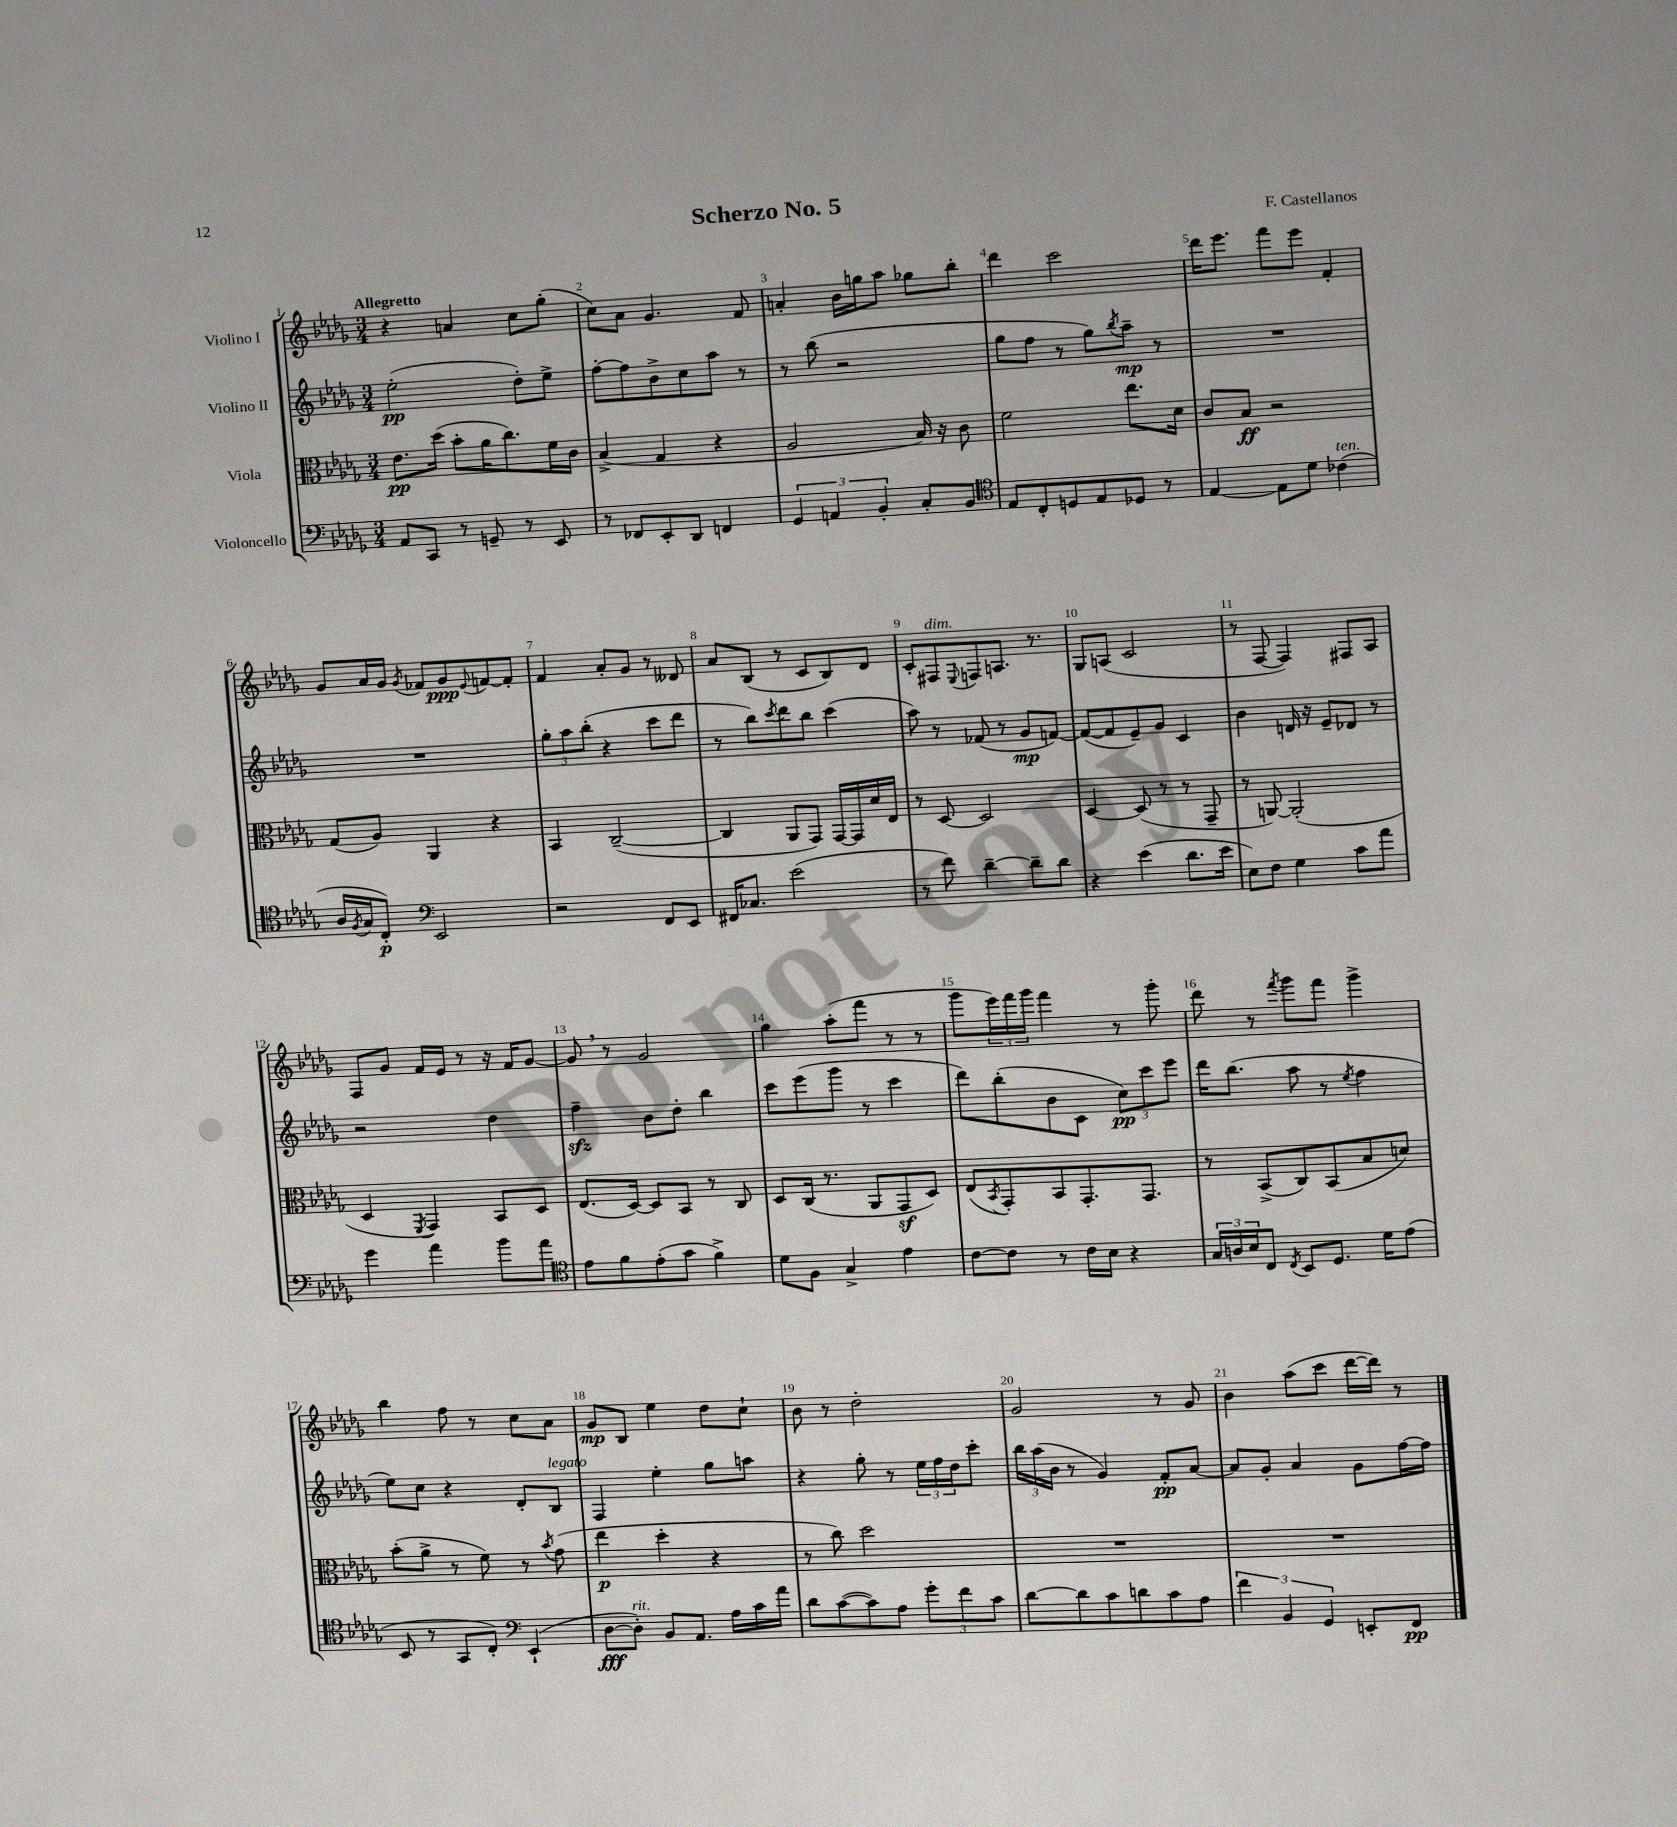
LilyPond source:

\header { title = "Scherzo No. 5" composer = "F. Castellanos" }
<<
\new StaffGroup <<
\new Staff = "s0" \with { instrumentName = "Violino I" } {
    \clef treble \key des \major \numericTimeSignature \time 3/4 \tempo "Allegretto"
    r4 a'4 c''8 ges''8-.( |
    c''8) aes'8 ges'4. f'8 |
    a'4-. bes'16 g''16 aes''8 ges''8 bes''8-. |
    des'''4 c'''2 |
    des'''16 ees'''8. f'''8 ees'''8 f'4-. |
    ges'8 aes'16 ges'16 \acciaccatura { ges'8 } fes'8 ges'8\ppp \appoggiatura { ees'8 } f'8~ f'8-. |
    f'4 aes'8-. ges'8 r8 deses'8 |
    aes'8 bes8( r8 c'8 bes8) des'8 |
    c'8-. fis8^\markup { \italic "dim." } \appoggiatura { ees8 } f8 a8. r8. |
    ges8 a8( c'2 |
    r8 f8~ f4) fis8 aes8 |
    f8 ges'8 f'16 ees'16 r8 r16 f'16 ges'8~ |
    ges'8 \breathe r8 ges'2 |
    ges''4 aes''8-.( f'''8 r8 r8 |
    ges'''8 \tuplet 3/2 { ees'''16) f'''16 ges'''16 } f'''4 r8 ges'''8-. |
    des'''8 r8 \acciaccatura { f'''8 } ges'''8 f'''8 ges'''4-> |
    bes''4 f''8 r8 c''8 aes'8 |
    ges'8\mp bes8 ees''4 des''8 c''8-! |
    bes'8 r8 des''2-. |
    ges'2 r8 ges'8 |
    bes'4 aes''8( c'''8 des'''16~ des'''16) r8 \bar "|." |
}
\new Staff = "s1" \with { instrumentName = "Violino II" } {
    \clef treble \key des \major \numericTimeSignature \time 3/4
    ees''2-.\pp( des''8-.) ees''8-> |
    f''8~-. f''8 bes'8-> c''8 aes''8 r8 |
    r8 bes''8( r2 |
    ges''8 f''8 r8 ges''8) \acciaccatura { bes''8 } aes''8--\mp r8 |
    R2. |
    R2. |
    \tuplet 3/2 { ges''8-. aes''8 bes''8-.( } r4 c'''8 des'''8 |
    r8 bes''8) \acciaccatura { c'''8 } des'''8 bes''8 c'''4( |
    aes''8) r8 fes'8( r8 ges'8\mp f'8~) |
    f'8~( f'8 ees'8--) ges'8 c'4 |
    bes'4 d'16 r16 ees'8-- des'8 r8 |
    r2 des''4 |
    f''4--\sfz bes'8 des''8-. bes''4 |
    c'''8 ees'''8( ges'''8 r8 c'''4 |
    des'''8) bes''8-.( bes'8 c'8 \tuplet 3/2 { c''8\pp) c'''8 ees'''8 } |
    des'''16 bes''8.( aes''8 r8 \acciaccatura { ees''8 } f''4 |
    ees''8) c''8 r4 des'8-. bes8^\markup { \italic "legato" } |
    f4 ees''4-. ges''8 a''8 |
    r4 ges''8-. r8 \tuplet 3/2 { ees''16 f''16 des''16 } c'''8-. |
    \tuplet 3/2 { bes''16 aes''16( bes'16 } r8 ges'4) f'8-.\pp aes'8~ |
    aes'8 ges'8-. aes'4 ges'8 f''16~ f''16 \bar "|." |
}
\new Staff = "s2" \with { instrumentName = "Viola" } {
    \clef alto \key des \major \numericTimeSignature \time 3/4
    ees'8.\pp des''16( bes'8-. aes'16 c''8.) f'16 c'16 |
    bes4->( ges4 r4 |
    aes2 bes16) r16 c'8 |
    f'2 ees''8. des'16 |
    c'8 bes8\ff r2 |
    ges8( aes8) aes,4 r4 |
    bes,4 c2~--( |
    c4 aes,8 ges,8) ges,16~ ges,16 des'16 ees16 |
    r8 des8~ des2 |
    des4~ des8( r8 r8 ges,8-- |
    r8 a,8~) a,2-.( |
    des4 \acciaccatura { f,8 } ges,4) bes,8 des8 |
    ees8.( des16~) des8 bes,8 r8 c8 |
    des8 c16( r8. aes,8 ges,8\sf des8) |
    ees8( \acciaccatura { bes,8 } ges,8-.) bes,8 ges,8.-. ges,8. |
    r8 bes,8->( c8) bes,8( bes8 d'8) |
    bes'8-.( aes'8-> r8 f'8) r8 \acciaccatura { bes'8 } ges'8( |
    ees''4\p des''4-. r4 |
    r8 c''8) des''2 |
    R2. |
    R2. \bar "|." |
}
\new Staff = "s3" \with { instrumentName = "Violoncello" } {
    \clef bass \key des \major \numericTimeSignature \time 3/4
    aes,8 c,8 r8 g,8-- r8 ees,8 |
    r8 fes,8 ees,8-. des,8 f,4 |
    \tuplet 3/2 { ges,4 a,4 bes,4-. } c8-. bes,8 |
    \clef tenor ees8 c8-. d8 ees8 des8 r8 |
    ees4~ ees8 des'8 ces'4^\markup { \italic "ten." }( |
    aes16 \acciaccatura { f8 } ges16 c8-.\p) \clef bass ees,2 |
    r2 f,8 ees,8 |
    fis,16 ces8. ees'2( |
    r8 f'8) des'4~-- des'8-- des'8 |
    r4 ees'4( des'8. ees'16 |
    ees8) f8 ges4 c'8 aes'8 |
    ges'4 aes'4 bes'8 aes'8 |
    \clef tenor ees'8 f'8 ees'8-.( ges'8 f'4->) |
    des'8 f8 ges4-> ees'4 |
    c'8~ c'8 r8 c'16 bes16 r4 |
    \tuplet 3/2 { ges16 a16 bes16 } c8 \acciaccatura { c8 } bes,8 des8. des'16 ees'8( |
    bes,8 r8 ges,8 c8-.) \clef bass ees,4-!( |
    des8~\fff des8-.^\markup { \italic "rit." }) bes,8 aes,8. aes16 c'16 aes'16 |
    des'8 c'8~( c'8) aes8 \tuplet 3/2 { ges'8-. f'8 c'8 } |
    des'8~ des'8 c'8 d'8 c'8 aes8 |
    \tuplet 3/2 { f'4 bes,4 ges,4 } e,8-. f,8\pp \bar "|." |
}
>>
>>
\layout { \context { \Score \override BarNumber.break-visibility = ##(#f #t #t) barNumberVisibility = #all-bar-numbers-visible } }
